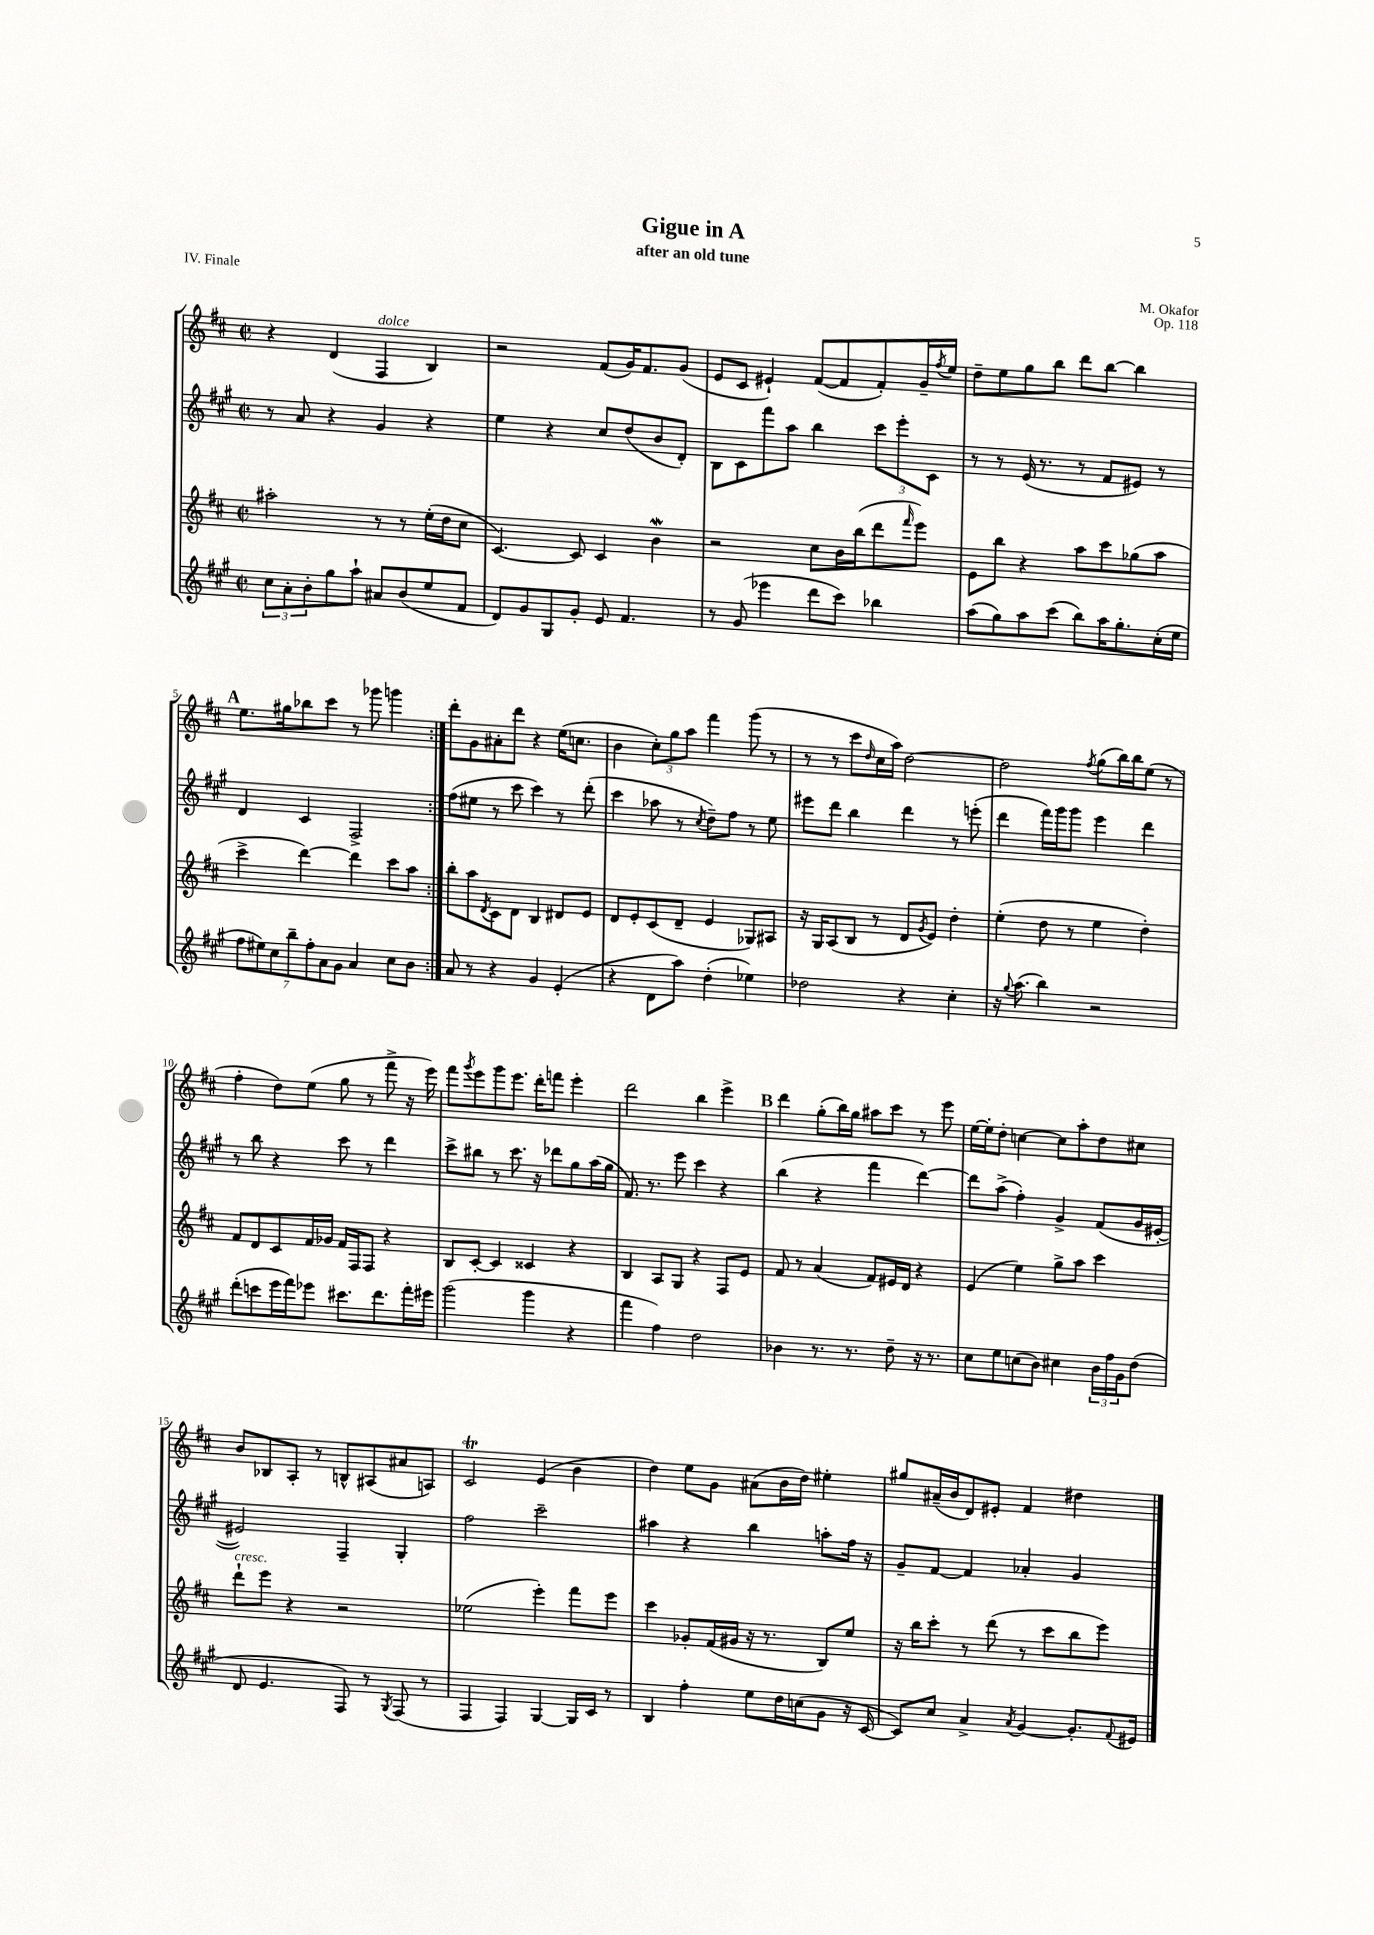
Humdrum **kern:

**kern	**kern	**kern	**kern
*staff4	*staff3	*staff2	*staff1
*clefG2	*clefG2	*clefG2	*clefG2
*k[f#c#g#]	*k[f#c#]	*k[f#c#g#]	*k[f#c#]
*M2/2	*M2/2	*M2/2	*M2/2
*met(c|)	*met(c|)	*met(c|)	*met(c|)
12cc#\L	2aa#'\	8r	4r
12a'\	.	.	.
.	.	8a/	.
12b'\	.	.	.
8gg#\	.	4r	(4d/
8aa`\J	.	.	.
8a#/L	8r	4g#/	4F#/
(8b/	8r	.	.
8ee/	(16ee'\LL	4r	4B/)
.	16dd\J	.	.
8f#/J	8cc#\J	.	.
=	=	=	=
8d/L)	[4.c#/)	4ee\	2r
8g#/	.	.	.
8G#/	.	4r	.
8g#'/J	8c#/]	.	.
8e/	4c#/	8cc#/L	(8f#/L
4.f#/	.	(8dd/	16g/K)
.	.	.	8.f#/
.	4b\	8b/	.
.	.	8d'/J)	(8g/J
=	=	=	=
8r	2r	8B\L	8e/L
(8g#/	.	8c#\	8c#/J
4eee-\	.	8fff#\	4e#`/)
.	.	8aa\J	.
8ddd\L	8cc#\L	4bb\	([8f#/L
8ccc#\J)	16b\L	.	8f#/]
.	(16bb\J	.	.
4bb-\	8ddd\	12ccc#\L	8f#'/)
.	.	12eee'\	.
.	16qqfff#/	.	.
.	8eee\J)	.	16g~/L
.	.	12c#\J	.
.	.	.	8qff#/
.	.	.	16ee/JJ
=	=	=	=
(8aa\L	8e\L	8r	8dd~\L
8gg#\)	8bb\J	8r	8ee\
8aa\	4r	(16e/	8gg\
.	.	8.r	.
(8ccc#\J	.	.	8bb\J
8bb\L)	8aa\L	8r	8ddd\L
16aa\K	8ccc#\	8f#/L	[8bb\J
8.gg#'\	.	.	.
.	(8gg-\	8e#/J)	4bb\]
(16cc#'\L	8aa\J	8r	.
16ee\JJ	.	.	.
=	=	=	=
14ff#\L	4ccc#^\	4d/	8.ee\L
14ee#\)	.	.	.
14cc#\	.	.	.
.	.	.	16gg#\k
14bb~\	.	.	.
.	[4ddd\)	4c#/	8bb-\
14ff#'\	.	.	.
14a\	.	.	.
.	.	.	8ccc#\J
14g#\J	.	.	.
4a/	4ddd\]	2F#^/	8r
.	.	.	8ggg-\
8cc#\L	8ccc#\L	.	4ggg\
8b\J	8aa\J	.	.
=:|!	=:|!	=:|!	=:|!
8a/	8bb'\L	(8ff#\L	8ddd'\L
8r	8aa\	8ee#\J	8g\
.	8qd/	.	.
4r	8c#\	8r	8a#'\
.	8d\J	8ccc#\	8ddd\J
4g#/	4B/	4ccc#\)	4r
(4e'/	8d#/L	8r	(16ee\LK
.	.	.	8.cc\J
.	8e/J	(8ddd'\	.
=	=	=	=
4r	8d/L	4ccc#\	4b\
.	8e'/	.	.
8d\L	(8c#/	8aa-\	12cc#'\L)
.	.	.	12gg\
8aa\J)	8d~/J	8r	.
.	.	.	12aa\J
.	.	8qcc#/	.
(4dd'\	4e/	8dd~\L)	4fff#\
.	.	8ff#\J	.
4ee-\)	8G-/L)	8r	(8ggg\
.	8A#/J	8ee\	8r
=	=	=	=
2dd-\	16r	8eee#\L	8r
.	16G/LK	.	.
.	(8A/	8ddd\J	8r
.	8B/J	4bb\	8ccc#\L
.	.	.	16qqdd/
.	8r	.	16cc#\L
.	.	.	16aa\JJ)
4r	8d/L	4ddd\	[2dd\
.	8qg/	.	.
.	8e/J)	.	.
4cc#'\	4dd'\	8r	.
.	.	(8eee'\	.
=	=	=	=
16r	(4ee'\	4ddd\	2dd\]
8qqgg#/	.	.	.
(8.aa\	.	.	.
4bb\)	8dd\	16fff#\LL)	.
.	.	16ggg#\J	.
.	8r	8ggg#\J	.
.	.	.	8qff#/
2r	4ee\	4eee\	(8gg\L
.	.	.	16bb\L)
.	.	.	16bb\J
.	4dd'\)	4ddd\	(8ee\J
.	.	.	8r
=	=	=	=
(8ddd'\L	8f#/L	8r	4ff#'\
8ccc\	8d/	8bb\	.
16eee\L	8c#/	4r	8dd\L)
16fff#\J)	.	.	.
8eee-\J	16f#/L	.	(8ee\J
.	16g-/JJ	.	.
8.ccc#\L	16f#/LL	8ccc#\	8gg\
.	16F#/J	.	.
.	8F#/J	8r	8r
8.ddd\	.	.	.
.	4r	4ddd\	8fff#^\
16fff#'\L	.	.	16r
16eee#\JJ	.	.	16eee\)
=	=	=	=
(2ggg#\	8B/L	8ccc#^\L	8fff#\L
.	.	.	8qggg/
.	[8c#'/J	8bb#\J	8eee\
.	4c#/]	8r	8ggg\
.	.	8.ccc#\	8.eee\J
4ggg#\	4c##/	.	.
.	.	16r	16ddd'\LK
.	.	8ddd-\L	8fff\J
4r	4r	8gg#\	4eee'\
.	.	(16aa\L	.
.	.	16gg#\JJ	.
=	=	=	=
4fff#\	4B/	8.f#/)	2ddd\
.	.	8.r	.
4ff#\)	8A/L	.	.
.	8G/J	8eee\	.
2dd\	4r	4ccc#\	4bb\
.	8F#/L	4r	4eee^\
.	8e/J	.	.
=	=	=	=
4b-\	8f#/	(4bb\	4ddd\
.	8r	.	.
8.r	(4a/	4r	(8gg'\L
.	.	.	16bb\L)
8.r	.	.	16gg\JJ
.	8f#/L)	4fff#\	8aa#\L
8dd~\	16e#/L	.	8ccc#\J
.	16d/JJ	.	.
16r	4r	[4ddd\)	8r
8.r	.	.	.
.	.	.	8eee\
=	=	=	=
8cc#\L	(4e/	8ddd\]L	[16ee\LL
.	.	.	16ee'\]J
8ee\	.	(8aa^\J	8dd'\J
(8cc\	4ee\)	4ff#'\)	[4cc\
8b\J)	.	.	.
4cc#\	8gg^\L	4g#^/	8cc\]L
.	8aa\J	.	8aa'\
24b\LL	4ccc#\	(8f#/L	8dd\
24ff#\	.	.	.
24g#\J	.	.	.
(8dd\J	.	16g#/L	8cc#\J
.	.	[16e#'/JJ	.
=	=	=	=
8d/	8ddd`\L	2e#/])	8b/L
4.e/	8eee\J	.	8B-/
.	4r	.	8A'/J
.	.	.	8r
8F#/)	2r	4F#~/	8B^^/L
8r	.	.	(8A#/
8qG#/	.	.	.
(8F#/	.	4G#'/	8a#/
8r	.	.	8A/J)
=	=	=	=
4F#/	(2ee-\	2ff#\	2c#/
4F#/)	.	.	.
[4G#/	4eee'\)	2ccc#~\	(4e/
16G#/]LL	8fff#\L	.	4b\
16c#/JJ	.	.	.
8r	8eee\J	.	.
=	=	=	=
4B/	4ccc#\	4aa#\	4dd\)
4ff#'\	8g-'/L	4r	8ee\L
.	(16f#/L	.	8g\J
.	16g#/JJ	.	.
8ee\L	16r	4bb\	(8a#\L
.	8.r	.	.
16dd\L	.	.	16b\L
(16cc\J	.	.	16dd\JJ)
8g#\J	8B/L)	8aa'\L	4ee#'\
16r	8ee/J	16ff#\Jk	.
[16c#/	.	16r	.
=	=	=	=
8c#/]L)	16r	8g#~/L	8gg#/L
.	16bb\LK	.	.
8cc#/J	8ccc#'\J	[8f#/J	(16a#~/L
.	.	.	16b/J
4a^/	8r	4f#/]	8d/)
.	(8ddd\	.	8e#'/J
8qa/	.	.	.
[4g#/	8r	4a-'/	4f#/
.	8ccc#\L	.	.
8.g#'/]L	8bb\	4g#/	4dd#\
.	8eee\J)	.	.
8qqf#/	.	.	.
16e#/Jk	.	.	.
==	==	==	==
*-	*-	*-	*-
